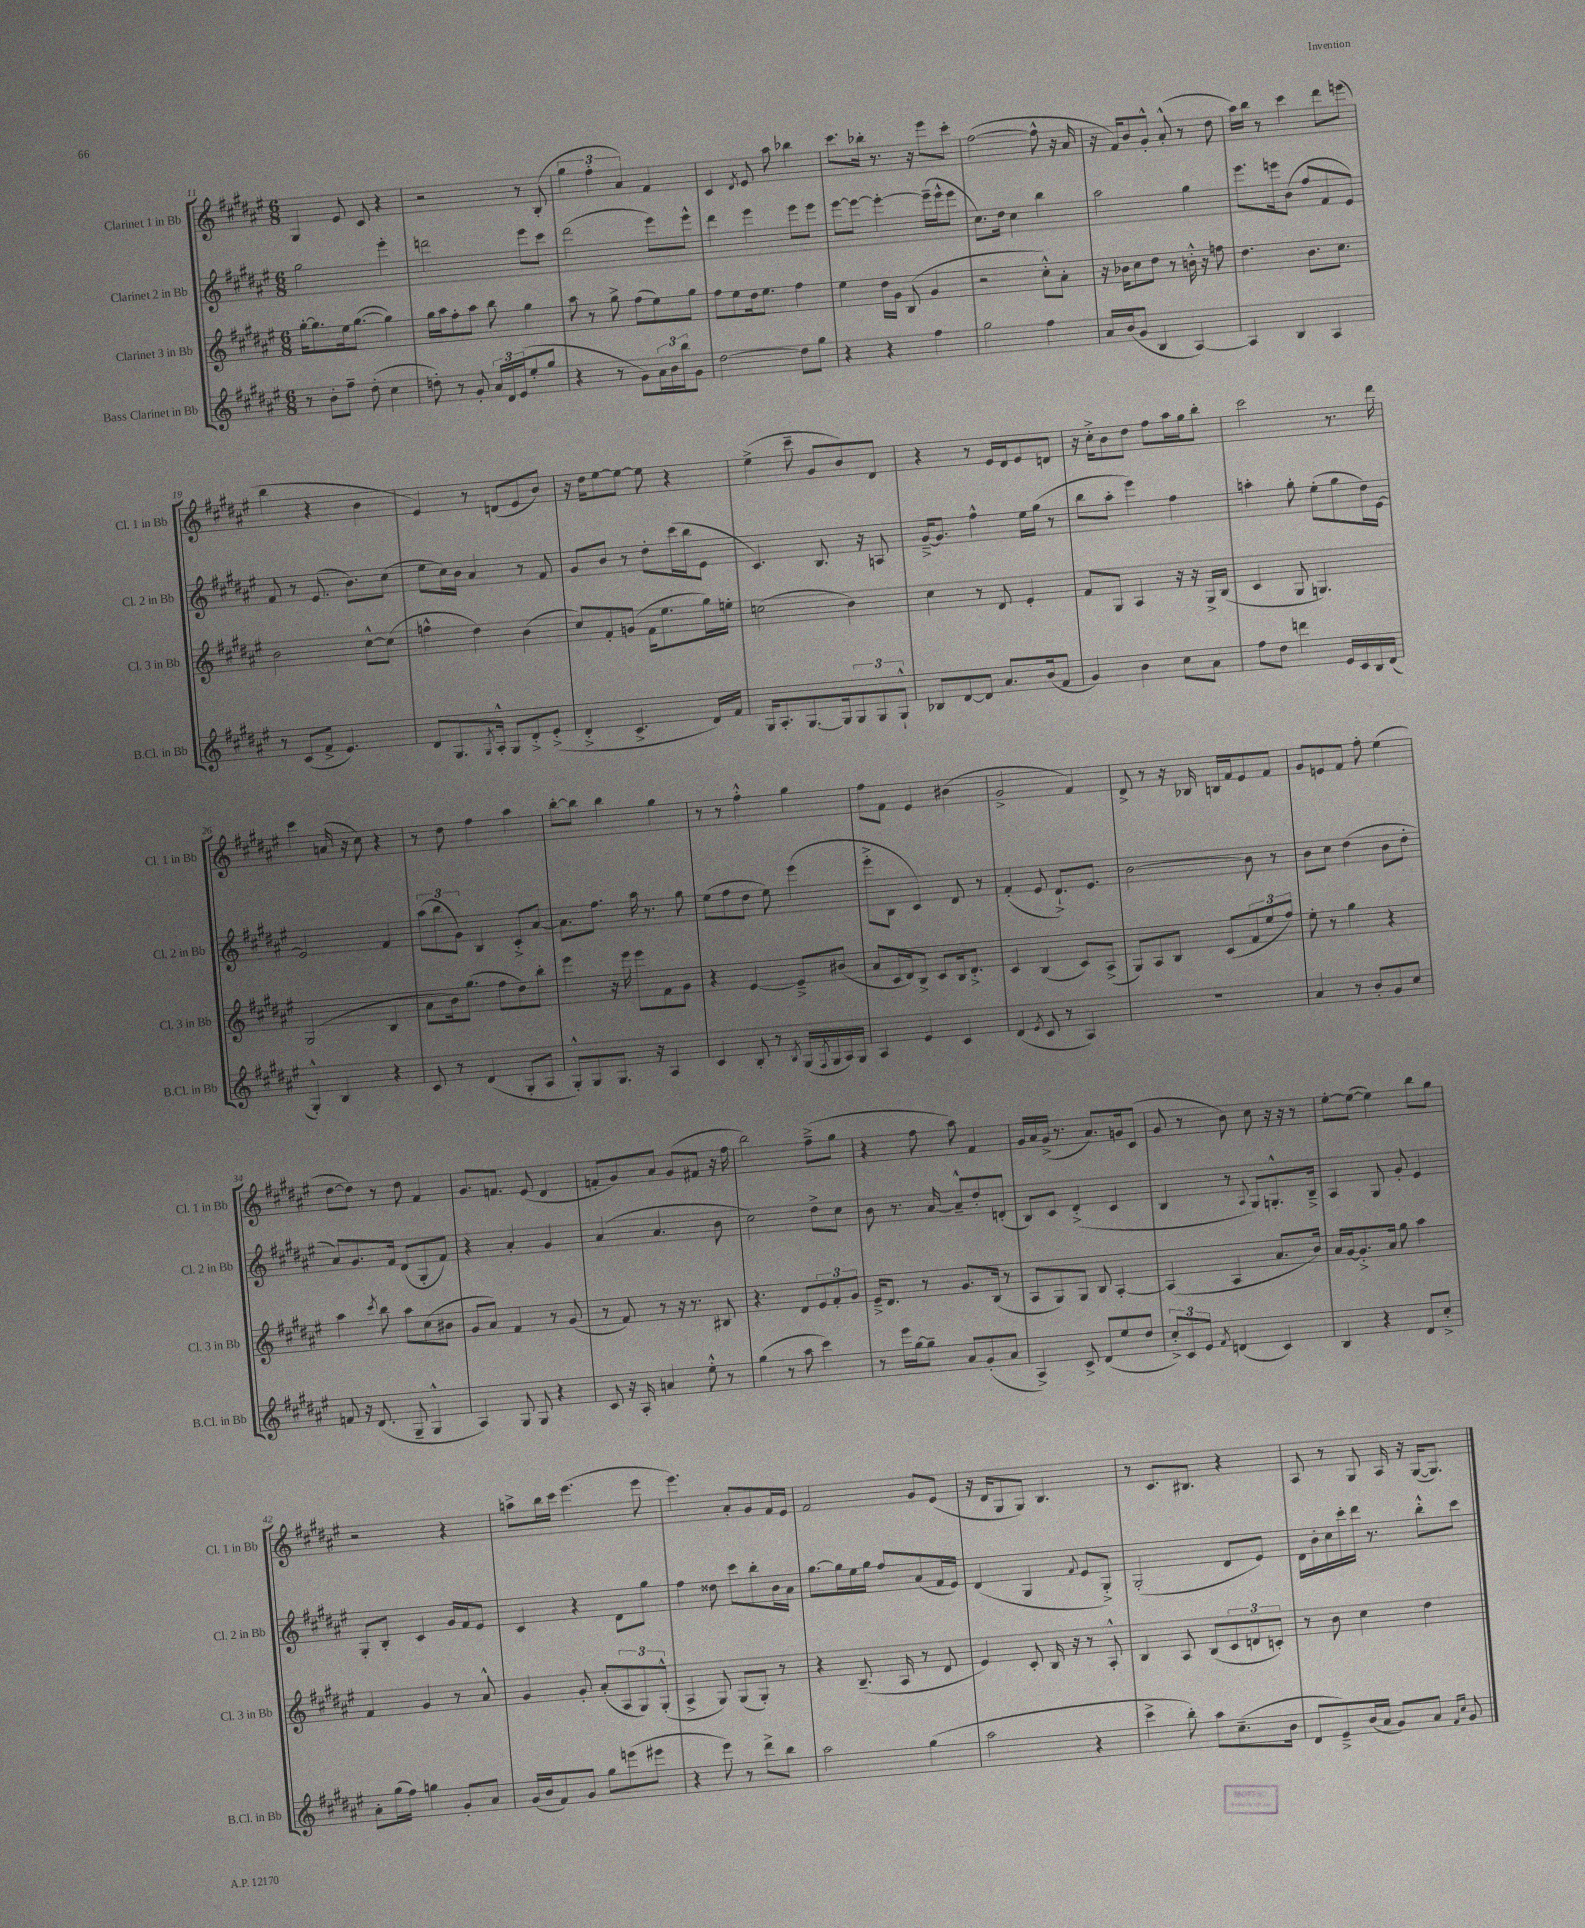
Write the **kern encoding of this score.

**kern	**kern	**kern	**kern
*part4	*part3	*part2	*part1
*staff4	*staff3	*staff2	*staff1
*I"Bass Clarinet in Bb	*I"Clarinet 3 in Bb	*I"Clarinet 2 in Bb	*I"Clarinet 1 in Bb
*I'B.Cl. in Bb	*I'Cl. 3 in Bb	*I'Cl. 2 in Bb	*I'Cl. 1 in Bb
*clefG2	*clefG2	*clefG2	*clefG2
*k[f#c#g#d#a#e#]	*k[f#c#g#d#a#e#]	*k[f#c#g#d#a#e#]	*k[f#c#g#d#a#e#]
*M6/8	*M6/8	*M6/8	*M6/8
=11	=11	=11	=11
8r	[16gg#'\KL	2gg#\	4G#/
.	8.gg#\]	.	.
8b'\L	.	.	.
8ff#~\J	16ee#\k	.	8e#/
.	([8.gg#\J	.	.
(8dd#'\	.	.	8c#/
4cc#\	4gg#\])	4eee#'\	4r
=12	=12	=12	=12
8ddn'\)	16gg#\LL	2dddn\	2r
.	16aa#\J	.	.
8r	8ff#'\	.	.
8g#'/	8aa#\J	.	.
24a#/LL	8bb\	.	.
24d#/	.	.	.
(24e#/J	.	.	.
8ee#'/	4gg#\	8eee#\L	8r
8gg#/J	.	8ccc#\J	(8B'/
=13	=13	=13	=13
4r	8aa#\	(2ddd#\	6gg#\
.	8r	.	.
.	.	.	6ff#'\
8r	8gg#^\	.	.
.	.	.	6a#/)
8g#\L)	(8ff#\L	.	.
24a#\L	8ee#\)	8eee#\L)	4f#/
24b\	.	.	.
24bb\J	.	.	.
8g#\J	8gg#\J	8eee#^^\J	.
=14	=14	=14	=14
[2dd#\	8ff#\L	4ddd#\	4c#/
.	8ee#\	.	.
.	.	.	8qd#/
.	16dd#\k	4eee#\	8e#/
.	8.ee#\J	.	.
.	.	.	8aa#\
8dd#\L]	4ff#\	8eee#\L	4bb-X\
8gg#\J	.	8eee#\J	.
=15	=15	=15	=15
4r	4ee#\	[8eee#\L	8.ccc#\L
.	.	8eee#\J_	.
.	.	.	16bb-X'\Jk
4r	16dd#\LL	4eee#'\_	8.r
.	16g#\JJ	.	.
.	(8B/	.	.
.	.	.	16r
4ff#\	4g#/	(16eee#~\LL]	8eee#\L
.	.	16eee#^^\J	.
.	.	8eee#\J	8ccc#'\J
=16	=16	=16	=16
2gg#\	2r	8.cc#\L)	([2ff#\
.	.	16dd#\Jk	.
.	.	4cc#\	.
4ff#\	8cc#'^^\L)	4bb\	8ff#^^\]
.	8a#'\J	.	16r
.	.	.	16a#/
=17	=17	=17	=17
16a#/LL	16r	2aa#\	16r
(16b/J	16b-X\KL	.	16f#/KL)
8g#/J	8cc#\	.	8b/
4B/	8dd#\J	.	8g#'^^/J
.	8r	.	(8a#'^^/
[4A#/)	16bn'^^\	4gg#\	8r
.	16r	.	.
.	8ffn\	.	8dd#\
=18	=18	=18	=18
4A#/]	4.dd#\	8.eee#\L	16aa#\LL)
.	.	.	16bb\JJ
.	.	.	8r
.	.	16eeen\k	.
4B/	.	(8b\J	4ccc#\
.	8.b\L	8ff#/L	.
4A#/	.	8f#/	8ddd#\L
.	8.cc#\J	.	.
.	.	8e#/J)	(8eeen\J
!!LO:LB:g=z
=19	=19	=19	=19
8r	2b\	8f#/	4bb\
(8c#/L	.	8r	.
8f#^/J	.	(8.e#/	4r
4.e#/)	.	.	.
.	.	8.b\L)	.
.	[8cc#^^\L	.	4b\
.	(8cc#\J]	(8cc#\J	.
=20	=20	=20	=20
8d#/L	4ffn^^\	8ee#\L	4e#/)
8.G#/	.	16cc#\L)	.
.	.	16b\JJ	.
.	4dd#\)	4a#/	8r
8qG#/	.	.	.
16A#'^^/Jk	.	.	.
8G#/L	.	.	(8dn/L
8d#'^/	(4b\	8r	8e#/
(8e#'^/J	.	8f#/	8b/J)
=21	=21	=21	=21
4d#'^/	8cc#/L)	8g#/L	16r
.	.	.	16dd#\KL
.	8f#'/	8b/J	[8ee#\
4.c#^/	(8gn/J	8r	8ee#\J_
.	16f#\KL	8dd#'\L	8ee#\]
.	8.ee#\	.	.
.	.	(16ccc#\L	4r
.	.	16bb\J	.
16d#/LL)	16gg#\L)	8e#\J	.
16f#/JJ	16een'\JJ	.	.
=22	=22	=22	=22
16G#/KL	(2ccn\	4.c#/)	(4ee#^\
8.A#'/	.	.	.
[8.G#/	.	.	8ccc#~\
.	.	8.B/	8g#/L
16G#/k]	.	.	.
12G#/	4b\)	.	8b/)
.	.	16r	.
12G#/	.	.	.
.	.	8An/	8d#/J
12G#`^^/J	.	.	.
=23	=23	=23	=23
8B-X/L	4cc#\	[16g#~^/KL	4r
.	.	8.g#/J]	.
[8d#/	.	.	.
8d#/J]	8r	4ff#^^\	8r
8.a#/L	8d#/	.	16e#/LL
.	.	.	16d#/J
.	4e#'/	16ee#\LL	8e#/
(16b/k	.	(16gg#\JJ	.
8f#/J	.	8r	8dn/J
=24	=24	=24	=24
4g#/)	8f#/L	8bb\L	16r
.	.	.	16cc#'^\KL
.	8G#/J	8aa#'\J	8b\
4b\	4A#/	4eee#\)	8dd#\J
.	.	.	8ff#\L
8cc#\L	16r	4ff#\	16aa#\L
.	16r	.	16gg#\J
8a#\J	16G#^/LL	.	8bb'\J
.	(16B/JJ	.	.
=25	=25	=25	=25
8ff#\L	4c#/	4aan'\	2ccc#\
8dd#\J	.	.	.
4dddn\	8G#/	8gg#'\	.
.	4.Gn/)	(8ee#'\L	.
16e#/LL	.	8gg#\	8.r
16c#/	.	.	.
16B/	.	16dd#\L)	.
(16d#/JJ	.	[16e#\JJ	16ddd#\
!!LO:LB:g=z
=26	=26	=26	=26
4G#'^^/)	(2G#/	2e#/]	4ccc#\
4B/	.	.	(16an/
.	.	.	16r
.	.	.	8cc#\)
4r	4B/	4f#/	4r
=27	=27	=27	=27
8c#/	8a#\L	(12aa#\L	8r
.	.	12bb\	.
8r	16b\k)	.	8dd#\
.	.	12g#\J)	.
.	(8.gg#\J	.	.
(4d#/	.	4B/	4ff#\
.	8ff#\L	.	.
8G#'/L	8dd#\)	8c#'^/L	4aa#\
8A#/J	8bb'\J	[8a#/J	.
=28	=28	=28	=28
8G#'^^/L)	4eee#\	8.a#\L]	[8bb'\L
8G#/	.	.	8bb\J]
.	.	8.ff#\J	.
8.G#/J	16r	.	4bb\
.	16eee#\	.	.
.	8eee#\L	16aa#\	.
16r	.	8.r	.
4A#/	8f#\	.	4gg#\
.	8g#\J	8gg#\	.
=29	=29	=29	=29
4c#/	4r	(8ee#\L	8r
.	.	8ff#\	8r
8B'/	[4e#/	8dd#\J	4ff#'^^\
8r	.	8ee#\)	.
8qB/	.	.	.
(16G#/LL	8e#~^/L]	(4eee#\	4gg#\
8qF#/	.	.	.
16G#/	.	.	.
16A#/)	(8b#X/J	.	.
16G#/JJ	.	.	.
=30	=30	=30	=30
4A#/	8a#/L	8eee#'^\L	8ff#\L
.	16c#/L	8B\J	8f#\J
.	16d#/J)	.	.
4e#/	8B^/J	4c#/)	4e#/
.	8c#/L	.	.
4c#/	16B/k	8d#/	(4b#X\
.	8.d#'^/J	.	.
.	.	8r	.
=31	=31	=31	=31
(4d#/	4c#/	(4f#'/	2g#^/
8qe#/	.	.	.
8c#/	(4B/	8e#/	.
8r	.	8.d#`^/L)	.
4A#/)	8c#/L)	.	4f#/)
.	.	8.e#/J	.
.	(8A#^/J	.	.
=32	=32	=32	=32
2.r	8G#/L)	[2b\	8d#^/
.	8A#/	.	8r
.	8B/J	.	16r
.	.	.	16B-X/
.	(8c#/L	.	16Bn/LL
.	.	.	16f#/J
.	12f#/	8b\]	8e#/
.	12ee#/	.	.
.	.	8r	8f#/J
.	12ff#/J)	.	.
=33	=33	=33	=33
4a#/	8ee#'\	8b\L	8g#/L
.	8r	8cc#\J	8en/
8r	4gg#\	(4dd#\	8f#/J
8b'/L	.	.	8ff#'\
8g#/	4r	8b\L	(4ee#\
8cc#/J	.	8dd#'\J	.
!!LO:LB:g=z
=34	=34	=34	=34
8fn/	4aa#\	8a#/L)	[8dd#\L
16r	.	8.g#/	8dd#\J])
(8.d#/	.	.	.
.	8qccc#/	.	.
.	8bb\	.	8r
.	.	16f#/Jk	.
8G#~/	8aa#\L	(8d#/L	8dd#\
4G#^^/	(8cc#\	8G#'/	4f#/
.	8b#X\J	8f#/J)	.
=35	=35	=35	=35
4A#/)	8g#/L	4r	8.g#/L
.	8a#/J)	.	.
.	.	.	8.fn/J
8G#/	4f#/	4a#'/	.
8G#/	.	.	(8e#/
4r	8r	4g#/	4d#/
.	(8g#/	.	.
=36	=36	=36	=36
8c#/	8r	(4a#/	8fn'/L
16r	8f#/)	.	8g#/)
16A#'/	.	.	.
4an/	8r	4.a#/	8a#/J
.	16r	.	(8g#/L
.	8.r	.	.
8ee#'^^\	.	.	8f#X/J
8r	8B#X/	8b\	16r
.	.	.	16ff#\
=37	=37	=37	=37
(4gg#\	4.r	2cc#\)	2bb\)
8r	.	.	.
8aa#\	8d#/L	.	.
4ccc#\)	12e#/	8dd#^\L	(8ff#~^\L
.	12f#'/	.	.
.	.	8cc#\J	8gg#\J
.	12g#/J	.	.
=38	=38	=38	=38
8r	16e#~^/KL	8b\	4r
.	8.d#/J	.	.
16eee#\LL	.	8.r	.
[16gg#\J	.	.	.
8gg#~\J]	8r	.	8ff#\
.	.	[16a#/	.
8a#/L	8.g#/L	8a#~^^/L]	8aa#\)
(8g#'/	.	8dd#'/	4f#/
.	(16B/Jk	.	.
8a#/J	8r	(8dn'/J	.
=39	=39	=39	=39
4A#^/)	8A#/L	8B/L)	16g#/LL
.	.	.	16a#/
.	8G#/)	8c#/J	(16g#^/JJ
.	.	.	8.r
8c#^/	8G#/J	(4d#'^/	.
(8d#/L	8B/	.	8.a#/L)
8ee#/	[4A#'/	4c#/	.
.	.	.	16gn/k
8dd#/J	.	.	(8c#/J
=40	=40	=40	=40
12cc#'^/L)	(4A#/]	4B/	8g#/
12c#/	.	.	.
.	.	.	8r
12e#/J	.	.	.
8qf#/	.	.	.
(4dn/	4A#/	8r	8b\)
.	.	8qqA#/	.
.	.	8G#/L)	8cc#\
4c#/)	8.a#/L	8.Gn'^^/	16r
.	.	.	16r
.	.	.	8r
.	16b/Jk)	16B~^/Jk	.
=41	=41	=41	=41
4B/	16a#/LL	4A#/	[8ee#'\L
.	[16g#/J	.	.
.	8.g#'^/]	.	(8ee#\J_
4r	.	8G#/	4ee#\])
.	16a#/Jk	.	.
.	8gg#\	8g#'/	.
8d#/L	4aa#\	4e#/	8bb\L
8cc#'^/J	.	.	8gg#\J
!!LO:LB:g=z
=42	=42	=42	=42
8a#'\L	4f#/	8G#'/L	2r
(16gg#\L	.	8B'/J	.
16ff#\JJ)	.	.	.
4ggn\	4g#/	4c#/	.
8g#'/L	8r	16g#/LL	4r
.	.	16f#/J	.
8a#/J	8a#^^/	8e#/J	.
=43	=43	=43	=43
(16g#/LL	4g#/	4c#/	8aan^\L
16b/J	.	.	.
8f#/)	.	.	16bb\L
.	.	.	16ccc#\JJ
8g#/J	8g#'/	4r	(4.eee#\
8gg#\L	(8a#'/L	.	.
(8eeen\	12A#/	8d#\L	.
.	12G#/)	.	.
8eee#X\J	.	8gg#\J	8eee#\
.	(12G#'^^/J	.	.
=44	=44	=44	=44
4r	4A#^/	4ff#\	4.eee#\)
8eee#\)	8G#/)	8dd##X\	.
8r	(8G#/L	8ccc#\L	8a#'/L
8ddd#^\L	8G#'/J)	8bb'\	8g#/
8bb\J	8r	16b\L	16f#/L
.	.	16a#\JJ	16e#/JJ
=45	=45	=45	=45
2aa#\	4r	[8.gg#\L	2f#/
.	.	16gg#\L]	.
.	(8.B~/	16ee#\	.
.	.	16gg#\JJ	.
.	.	8ff#/L	.
.	16A#/	.	.
(4gg#\	8r	(8a#/	8g#/L
.	8d#/	16f#/L	(8e#/J
.	.	16e#/JJ)	.
=46	=46	=46	=46
2aa#\	4e#/)	(4d#/	16r
.	.	.	16d#/KL
.	.	.	8G#/
.	8c#'/	4G#/	8G#/J)
.	16B/	.	4.B/
.	16r	.	.
.	.	8qqf#/	.
4r	8r	8e#/L	.
.	8A#'^^/	8G#'^/J)	.
=47	=47	=47	=47
4ccc#^\	4B/	(2G#'/	8r
.	.	.	8.c#/L
8bb'\)	8A#/	.	.
.	.	.	8.B#X/J
8aa#\L	(8B/L	.	.
(8.cc#~\	12c#/	8d#/L	4r
.	12dn/	.	.
.	.	8e#/J)	.
.	12cn'/J)	.	.
16b\Jk	.	.	.
=48	=48	=48	=48
8d#/L	8r	16d#\LL	8A#/
.	.	16b'\	.
8e#~^/)	8b\	16cc#\	8r
.	.	16ccc#'\	.
(16b/L	4cc#\	16ddd#\JJ	8G#/
16a#/JJ	.	8.r	.
8g#/L)	.	.	16A#/
.	.	.	16r
8a#/J	4dd#\	8bb'^^\L	([16G#/KL
.	.	.	8.G#/J])
16qqf#/LL	.	.	.
16qqcc#/JJ	.	.	.
8g#/	.	8ccc#\J	.
==	==	==	==
*-	*-	*-	*-
